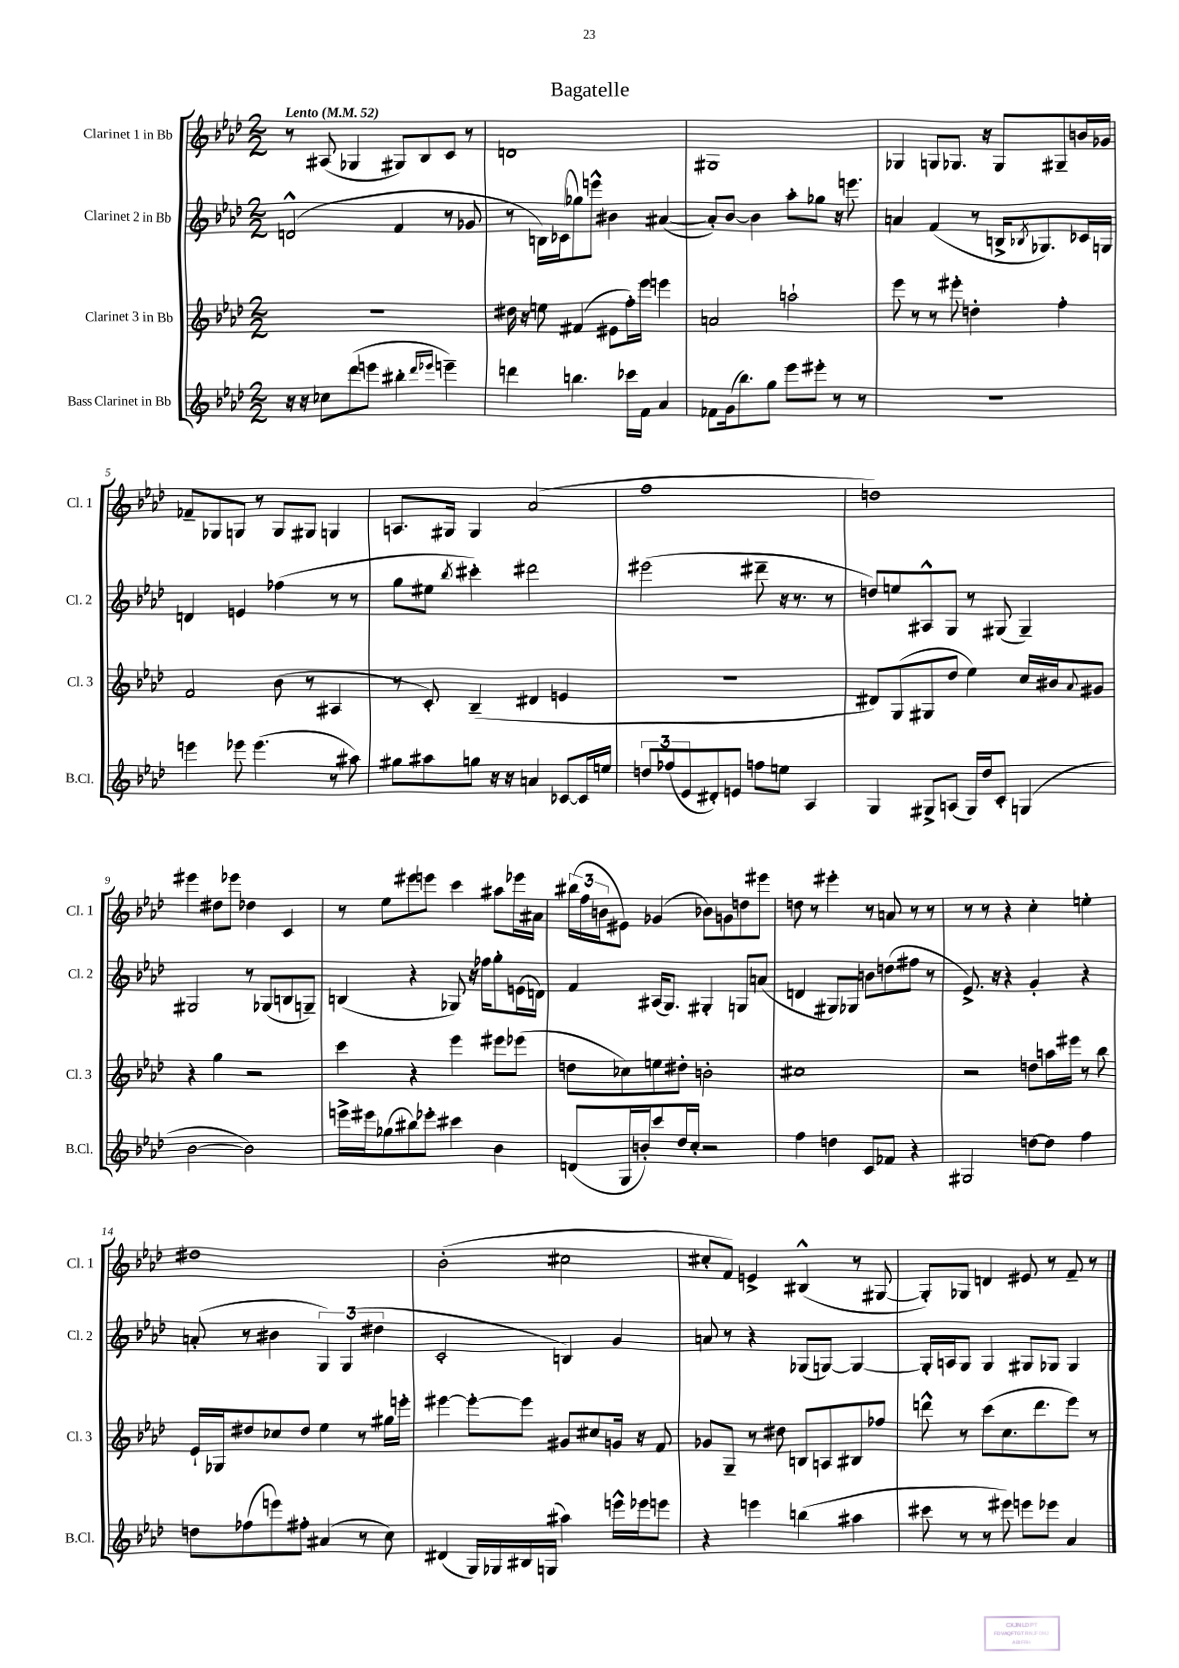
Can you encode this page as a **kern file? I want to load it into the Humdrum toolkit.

**kern	**kern	**kern	**kern
*part4	*part3	*part2	*part1
*staff4	*staff3	*staff2	*staff1
*I"Bass Clarinet in Bb	*I"Clarinet 3 in Bb	*I"Clarinet 2 in Bb	*I"Clarinet 1 in Bb
*I'B.Cl.	*I'Cl. 3	*I'Cl. 2	*I'Cl. 1
*clefG2	*clefG2	*clefG2	*clefG2
*k[b-e-a-d-]	*k[b-e-a-d-]	*k[b-e-a-d-]	*k[b-e-a-d-]
*M2/2	*M2/2	*M2/2	*M2/2
*MM52	*MM52	*MM52	*MM52
=1	=1	=1	=1
!	!	!	!LO:TX:a:B:t=Lento
16r	1r	(2dn^^/	8r
16r	.	.	.
8cc-X\L	.	.	(8A#X/
(8ddd-\	.	.	4G-X/
8eeen\J	.	.	.
4bb#X'\	.	4f/	8G#X/L)
.	.	.	8B-/
16qqddd-/LL	.	.	.
16qqeee-X/JJ	.	.	.
4eeen~\)	.	8r	8c/J
.	.	8g-X/	8r
=2	=2	=2	=2
4dddn\	16dd#X\	8r	1dn
.	16r	.	.
.	8een\	16Bn\LL)	.
.	.	(16c-X\J	.
4.bbn\	(4f#X/	8gg-X\)	.
.	.	8eeen^^\J	.
.	8e#X\L	4b#X\	.
16ccc-X\LL	16ff'\L)	.	.
16f\JJ	16eee-\JJ	.	.
4a-/	4eeen\	([4a#X/	.
=3	=3	=3	=3
8f-X\L	2an/	8a#'/L])	1G#X
(16g\k	.	[8b-/J	.
8.bb-\)	.	.	.
.	.	4b-\]	.
8gg\J	.	.	.
8eee-\L	2aan`\	8aa-'\L	.
8eee#X'\J	.	8gg-X\J	.
8r	.	16r	.
.	.	8.eeen\	.
8r	.	.	.
=4	=4	=4	=4
1r	8eee-\	4an/	4G-X/
.	8r	.	.
.	8r	(4f/	8Gn/L
.	8eee#X'\	.	8.G-X/J
.	4ddn'\	8r	.
.	.	.	16r
.	.	16Bn^/KL	8G-/L
.	.	8qB-X/	.
.	.	8.G-X/)	.
.	4ff'\	.	8G#X~/
.	.	16c-X/L	16bn/L
.	.	16Gn/JJ	16g-X/JJ
!!LO:LB:g=z
=5	=5	=5	=5
4eeen\	2f/	4dn/	8f-X~/L
.	.	.	8G-X/
8eee-X\	.	4en/	8Gn/J
(4.eee-\	.	.	8r
.	(8b-\	(4ff-X\	8G/L
.	8r	.	8G#X/J
8r	4A#X/	8r	4Gn/
8aa#X\)	.	8r	.
=6	=6	=6	=6
8gg#X\L	8r	8gg\L	8.An/L
8aa#X\	8c'/)	8ee#X\J	.
.	.	.	16G#X/Jk
.	.	8qbb-/	.
8ggn\J	(4B-~/	4ccc#X'\)	4G#/
16r	.	.	.
16r	.	.	.
4an/	4d#X/	2ddd#X\	(2a-/
[8c-X/L	4en/	.	.
16c-/L]	.	.	.
16een/JJ	.	.	.
=7	=7	=7	=7
12ddn/L	1r	(2eee#X\	1ff
(12ff-X/	.	.	.
12e-/	.	.	.
8d#X'/)	.	.	.
8en/J	.	.	.
8ffn\L	.	8ddd#X~\	.
8een\J	.	16r	.
.	.	8.r	.
4A-/	.	.	.
.	.	8r	.
=8	=8	=8	=8
4G/	8d#X/L)	8ddn/L)	1ddn)
.	(8G/	8een/	.
8G#X^/L	8G#X/	8A#X^^/	.
(8An/J	8dd-/J	8G/J	.
16G#/LL)	4ee-\)	8r	.
16dd-/J	.	.	.
8c'/J	.	(8G#X/	.
(4Gn/	16cc/LL	4G#~/)	.
.	16b#X/J	.	.
.	8qqa-/	.	.
.	8g#X/J	.	.
!!LO:LB:g=z
=9	=9	=9	=9
[2b-\	4r	2G#X/	4eee#X\
.	4gg\	.	8dd#X\L
.	.	.	8eee-X\J
2b-\])	2r	8r	4dd-X\
.	.	(8G-X/L	.
.	.	8Bn/	4c/
.	.	8Gn~/J)	.
=10	=10	=10	=10
16eeen^\LL	4ccc\	(4Bn/	8r
16eee#X\J	.	.	.
(8gg-X\	.	.	8ee-\L
8bb#X\)	4r	4r	8eee#X\
8eee-X'\J	.	.	8eeen\J
4ccc#X\	4eee-\	8G-X/)	4ccc\
.	.	16r	.
.	.	16ff-X\KL	.
4b-\	8eee#X\L	8gg'\	8aa#X\L
.	(8eee-X\J	(16en\L	16eee-X\L
.	.	16dn\JJ)	16a#X\JJ
=11	=11	=11	=11
(8dn/L	8ddn\L	4f/	(24bb#X\LL
.	.	.	24ff\
.	.	.	24bn\J
16G/L	8cc-X\)	.	8e#X\J)
16bn'/J)	.	.	.
8ccc/	8een\	(16A#X/KL	(4g-X/
.	.	8.G/J)	.
16dd-/L	8dd#X'\J	.	.
16cc'/JJ	.	.	.
2r	2bn'\	4G#X'/	8b-X\L)
.	.	.	8gn\
.	.	8Gn/L	8ddn\
.	.	(8an/J	8eee#X\J
=12	=12	=12	=12
4ff\	1cc#X	4dn/	8ddn\
.	.	.	8r
4ddn\	.	8G#X/L)	4eee#X'\
.	.	8G-X/J	.
8c/L	.	8bn\L	8r
8f-X/J	.	(8ddn\	8an/
4r	.	8ff#X\J	8r
.	.	8r	8r
=13	=13	=13	=13
2G#X/	2r	8.e-^/)	8r
.	.	.	8r
.	.	16r	.
.	.	4r	4r
[8ddn\L	8ddn\L	4g'/	4cc'\
8dd\J]	16aan\L	.	.
.	16eee#X\JJ	.	.
4ff\	8r	4r	4een'\
.	8bb-\	.	.
!!LO:LB:g=z
=14	=14	=14	=14
8ddn\L	16e-`/LL	(8an'/	1dd#X
.	16G-X/J	.	.
(8ff-X\	8dd#X/	8r	.
8eeen\)	8cc-X/	4b#X\	.
8ff#X'\J	8dd#/J	.	.
(4a#X/	4ee-\	6G/)	.
.	.	(6G/	.
8r	8r	.	.
.	.	6dd#X\	.
8cc\)	16gg#X\LL	.	.
.	16eeen'\JJ	.	.
=15	=15	=15	=15
(4d#X/	[4eee#X\	2c'/	(2b-'\
16G/LL)	8eee#'\L_	.	.
16G-X/	.	.	.
16B#X/	8eee#\J]	.	.
(16Gn/JJ	.	.	.
4aa#X\)	8g#X/L	4Bn/)	2cc#X\
.	8cc#X/	.	.
16eeen^^\LL	16gn/Jk	4g/	.
16eee-X\J	16r	.	.
8eeen\J	8f/	.	.
=16	=16	=16	=16
4r	8g-X/L	8an/	8cc#X'/L
.	8G~/J	8r	8f/J)
4eeen\	8r	4r	4en^/
.	8dd#X\	.	.
(4bbn\	8Bn/L	(8G-X/L	(4B#X^^/
.	8An/	[8Gn/J)	.
4aa#X\	8B#X/	4G/_	8r
.	8ff-X/J	.	[8G#X/
=17	=17	=17	=17
8ccc#X\	8dddn^^\	16G'/LL]	8G#'/L])
.	.	16An/J	.
8r	8r	8G/J	8G-X/J
8r	(8ccc\L	4G/	4dn/
8eee#X\)	8.cc\	.	.
8eeen\L	.	8G#X/L	8e#X/
.	8.ddd\	.	.
8eee-X\J	.	8G-X/J	8r
4a-/	8eee-\J)	4G-/	8f~/
.	8r	.	8r
==	==	==	==
*-	*-	*-	*-
